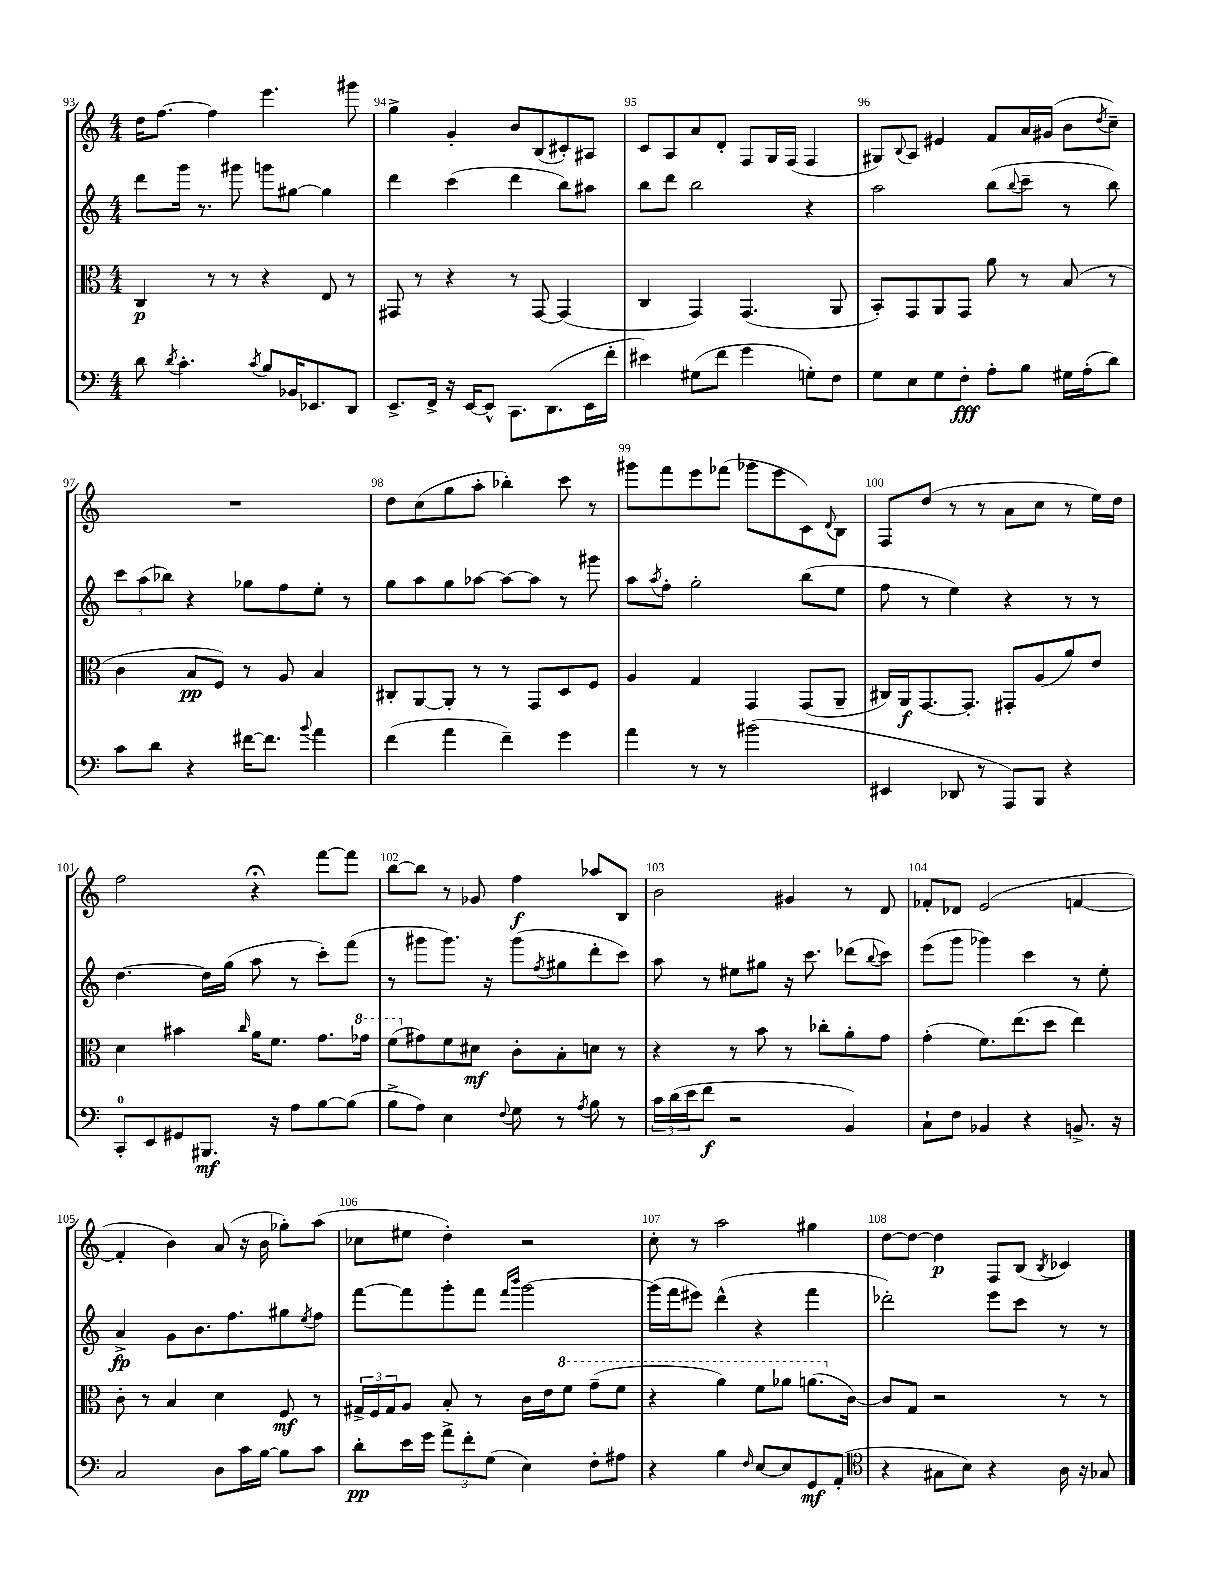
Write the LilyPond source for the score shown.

<<
\new StaffGroup <<
\new Staff = "s0" {
    \clef treble \key c \major \numericTimeSignature \time 4/4
    d''16 f''8.~ f''4 e'''4. gis'''8 |
    g''4-> g'4-. b'8 b8( cis'8-.) ais8 |
    c'8 a8 a'8 d'8-. f8 g16 f16( f4 |
    gis8) \appoggiatura { b8 } a8 eis'4 f'8 a'16 gis'16( b'8 \acciaccatura { d''8 } c''8--) |
    R1 |
    d''8 c''8( g''8 a''8-. bes''4-.) c'''8 r8 |
    gis'''8 f'''8 e'''8 fes'''8( ges'''8 e'''8 c'8) \appoggiatura { d'8 } b8 |
    f8 d''8( r8 r8 a'8 c''8 r8 e''16) d''16 |
    f''2 r4\fermata f'''8~ f'''8 |
    b''8~ b''8 r8 ges'8 f''4\f aes''8 b8 |
    b'2 gis'4 r8 d'8 |
    fes'8-. des'8 e'2( f'4~ |
    f'4-. b'4) a'8( r16 b'16 ges''8-.) a''8( |
    ces''8 eis''8 d''4-.) r2 |
    c''8-. r8 a''2 gis''4 |
    d''8~ d''8~ d''4\p f8 b8( \acciaccatura { b8 } ces'4) \bar "|." |
}
\new Staff = "s1" {
    \clef treble \key c \major \numericTimeSignature \time 4/4
    d'''8 g'''16 r8. gis'''8 g'''8 gis''8~ gis''4 |
    d'''4 c'''4( d'''4 b''8) ais''8 |
    b''8 d'''8 b''2 r4 |
    a''2 b''8( \appoggiatura { b''8 } c'''8-- r8 b''8) |
    \tuplet 3/2 { c'''8 a''8( bes''8) } r4 ges''8 f''8 e''8-. r8 |
    g''8 a''8 g''8 aes''8~ aes''8~ aes''8 r8 gis'''8 |
    a''8 \acciaccatura { a''8 } f''8-. g''2-. b''8( e''8 |
    f''8 r8 e''4) r4 r8 r8 |
    d''4.~ d''16 g''16( a''8 r8 c'''8-.) f'''8( |
    r8 gis'''8 gis'''8.) r16 gis'''8( \acciaccatura { f''8 } gis''8 d'''8-. c'''8) |
    a''8 r8 eis''8 gis''8 r16 c'''8. des'''8( \appoggiatura { b''8 } c'''8) |
    e'''8( g'''8 ges'''4) c'''4 r8 e''8-. |
    a'4->\fp g'8 b'8. f''8. gis''8 \acciaccatura { e''8 } f''8 |
    f'''8~ f'''8 g'''8-. f'''8 \grace { f'''16 b'''16 } g'''2~ |
    g'''16( f'''16 eis'''8) d'''4-^( r4 f'''4 |
    des'''2-.) e'''8 c'''8 r8 r8 \bar "|." |
}
\new Staff = "s2" {
    \clef alto \key c \major \numericTimeSignature \time 4/4
    c4\p r8 r8 r4 e8 r8 |
    gis,8 r8 r4 r8 gis,8~ gis,4( |
    c4 g,4) g,4.( a,8 |
    b,8-.) g,8 a,8 g,8 a'8 r8 b8( r8 |
    c'4 b8\pp f8) r8 a8 b4 |
    cis8-. a,8~ a,8-. r8 r8 g,8 d8 f8 |
    a4 g4 g,4 g,8( a,8-- |
    cis16) a,16\f g,8.~ g,8.-. gis,8-. a8( a'8) e'8 |
    d'4 bis'4 \grace { c''16 } a'16 f'8. g'8. \ottava #1 ges''16 |
    f''8( \ottava #0 gis'8) f'8 dis'8\mf c'8-. b8-. d'8 r8 |
    r4 r8 b'8 r8 ces''8-. a'8-. g'8 |
    g'4-.( f'8.) e''8.( d''8 e''4) |
    c'8-. r8 b4 d'4 f8\mf r8 |
    \tuplet 3/2 { gis16-> f16 gis16 } a8 b8-. r8 c'16 e'16 \ottava #1 f''8 g''8--( f''8 |
    r4 a''4) f''8 aes''8 a''8.( \ottava #0 c'16~) |
    c'8 g8 r2 r8 r8 \bar "|." |
}
\new Staff = "s3" {
    \clef bass \key c \major \numericTimeSignature \time 4/4
    d'8 \acciaccatura { d'8 } c'4.-. \acciaccatura { c'8 } b8 bes,16 ees,8. d,8 |
    e,8.-> f,16-> r16 e,16~ e,8-^ c,8. d,8.( e,16 f'16-. |
    eis'4) gis8( f'8 g'4 g8-.) f8 |
    g8 e8 g8 f8-.\fff a8-. b8 gis16 a16-.( d'8) |
    c'8 d'8 r4 fis'16~ fis'8. \appoggiatura { b'8 } a'4 |
    f'4( a'4 f'4--) g'4 |
    a'4 r8 r8 bis'2( |
    eis,4 des,8 r8 a,,8) b,,8 r4 |
    c,8-0-. e,8 gis,8 bis,,8.\mf r16 a8 b8~ b8( |
    b8-> a8) e4 \appoggiatura { f8 } g8 r8 \acciaccatura { a8 } b8 r8 |
    \tuplet 3/2 { c'16 d'16( e'16 } f'8\f r2 b,4) |
    c8-! f8 bes,4 r4 b,8.-> r16 |
    c2 d8 c'16 b16~ b8 c'8 |
    d'8-.\pp e'16 g'16 \tuplet 3/2 { a'8-> f'8-. g8( } e4) f8-. ais8 |
    r4 b4 \grace { f16 } e8~ e8 g,8\mf a,8-.( |
    \clef tenor r4 gis8 b8) r4 a16 r16 ges8 \bar "|." |
}
>>
>>
\layout { \context { \Score currentBarNumber = #93 \override BarNumber.break-visibility = ##(#f #t #t) barNumberVisibility = #all-bar-numbers-visible } }
